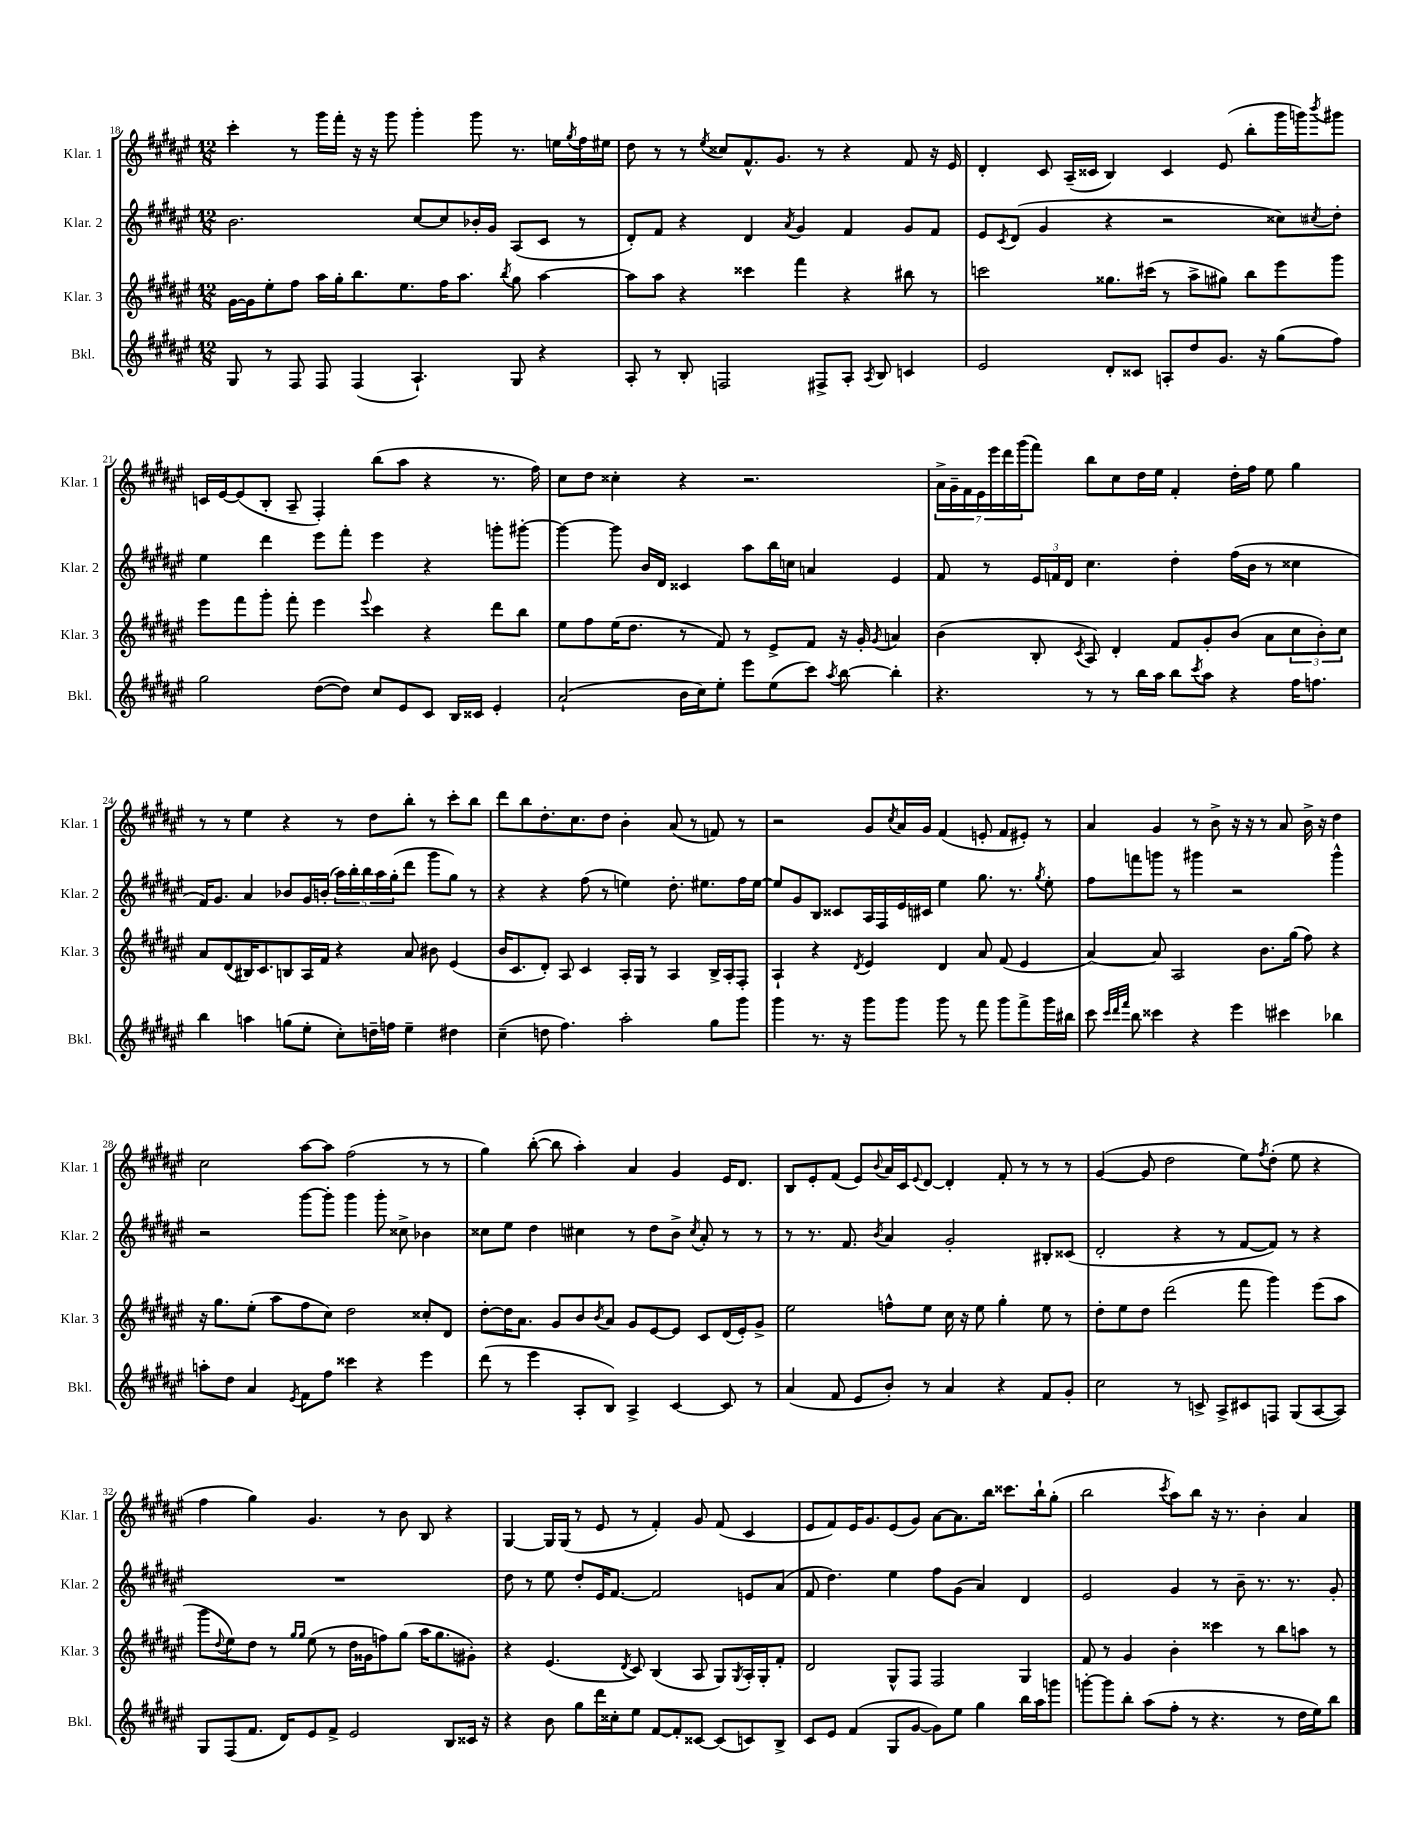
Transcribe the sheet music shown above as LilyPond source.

<<
\new StaffGroup <<
\new Staff = "s0" \with { instrumentName = "Klar. 1" shortInstrumentName = "Klar. 1" } {
    \clef treble \key fis \major \numericTimeSignature \time 12/8
    cis'''4-. r8 gis'''16 fis'''16-. r16 r16 gis'''8 gis'''4-. gis'''8 r8. e''16 \acciaccatura { gis''8 } fis''16 eis''16 |
    dis''8 r8 r8 \acciaccatura { eis''8 } cisis''8 fis'8.-^ gis'8. r8 r4 fis'8 r16 eis'16 |
    dis'4-. cis'8 ais16--( cisis'16 b4) cisis'4 eis'8( b''8-. gis'''16 g'''16) \acciaccatura { b'''8 } gis'''8 |
    c'16 eis'16~ eis'8( b8-. ais8-- fis4-.) b''8( ais''8 r4 r8. fis''16) |
    cis''8 dis''8 cisis''4-. r4 r2. |
    \tuplet 7/4 { ais'16-> gis'16-- fis'16 eis'16 eis'''16 dis'''16 gis'''16( } fis'''8) b''8 cis''8 dis''16 eis''16 fis'4-. dis''16-. fis''16 eis''8 gis''4 |
    r8 r8 eis''4 r4 r8 dis''8 b''8-. r8 cis'''8-. b''8 |
    dis'''8 b''8 dis''8.-. cis''8. dis''8 b'4-. ais'8( r8 f'8) r8 |
    r2 gis'8 \acciaccatura { cis''8 } ais'16 gis'16 fis'4( e'8-. fis'8 eis'8-.) r8 |
    ais'4 gis'4 r8 b'8-> r16 r16 r8 ais'8 b'16-> r16 dis''4 |
    cis''2 ais''8~ ais''8 fis''2( r8 r8 |
    gis''4) b''8~-.( b''8 ais''4-.) ais'4 gis'4 eis'16 dis'8. |
    b8 eis'8-. fis'8( eis'8) \appoggiatura { b'8 } ais'16 cis'16 \appoggiatura { eis'8 } dis'8~ dis'4-. fis'8-. r8 r8 r8 |
    gis'4~( gis'8 dis''2 eis''8) \acciaccatura { fis''8 } dis''8-.( eis''8 r4 |
    fis''4 gis''4) gis'4. r8 b'8 b8 r4 |
    gis4~ gis16 gis16( r8 eis'8 r8 fis'4-.) gis'8 fis'8( cis'4 |
    eis'8 fis'8) eis'16 gis'8. eis'8( gis'8) ais'8~ ais'8. b''16 cisis'''8. b''16-! gis''8-.( |
    b''2 \acciaccatura { cis'''8 } ais''8) b''8 r16 r8. b'4-. ais'4 \bar "|." |
}
\new Staff = "s1" \with { instrumentName = "Klar. 2" shortInstrumentName = "Klar. 2" } {
    \clef treble \key fis \major \numericTimeSignature \time 12/8
    b'2. cis''8~ cis''8 bes'16-. gis'16 ais8( cis'8 r8 |
    dis'8-.) fis'8 r4 dis'4 \acciaccatura { ais'8 } gis'4 fis'4 gis'8 fis'8 |
    eis'8 \acciaccatura { cis'8 } dis'8( gis'4 r4 r2 cisis''8) \acciaccatura { cis''8 } dis''8-. |
    eis''4 dis'''4 eis'''8 fis'''8-. eis'''4 r4 g'''8-. gis'''8~-. |
    gis'''4~ gis'''8 b'16 dis'16 cisis'4 ais''8 b''16 c''16 a'4 eis'4 |
    fis'8 r8 \tuplet 3/2 { eis'16 f'16 dis'16 } cis''4. dis''4-. fis''16( b'16 r8 cisis''4 |
    fis'16) gis'8. ais'4 bes'8 gis'16 b'16-.( \tuplet 5/4 { ais''16) b''16-. b''16 ais''16 gis''16-.( } dis'''8 gis'''8 gis''8) r8 |
    r4 r4 fis''8( r8 e''4) dis''8.-. eis''8. fis''16 eis''16~ |
    eis''8 gis'8 b8 cisis'8 ais16 fis16 eis'16 cis'16 eis''4 gis''8. r8. \acciaccatura { gis''8 } eis''8-. |
    fis''8 f'''8 g'''8 r8 gis'''4 r2 gis'''4-^ |
    r2 gis'''8~ gis'''8-. gis'''4 gis'''8-. cisis''8-> bes'4 |
    cisis''8 eis''8 dis''4 cis''4 r8 dis''8 b'8-> \acciaccatura { cis''8 } ais'8-. r8 r8 |
    r8 r8. fis'8. \acciaccatura { b'8 } ais'4 gis'2-. bis8-. cisis'8( |
    dis'2-. r4 r8 fis'8~ fis'8) r8 r4 |
    R1. |
    dis''8 r8 eis''8 dis''8-. eis'16 fis'8.~ fis'2 e'8 ais'8( |
    fis'8 dis''4.) eis''4 fis''8 gis'8( ais'4) dis'4 |
    eis'2 gis'4 r8 b'8-- r8. r8. gis'8-. \bar "|." |
}
\new Staff = "s2" \with { instrumentName = "Klar. 3" shortInstrumentName = "Klar. 3" } {
    \clef treble \key fis \major \numericTimeSignature \time 12/8
    gis'16~ gis'16 eis''8-. fis''8 ais''16 gis''16-. b''8. eis''8. fis''16 ais''8. \acciaccatura { b''8 } gis''8 ais''4~ |
    ais''8 ais''8 r4 cisis'''4 fis'''4 r4 bis''8 r8 |
    c'''2 gisis''8. cis'''16( r8 ais''8-> gis''8) b''8 eis'''8 gis'''8 |
    eis'''8 fis'''8 gis'''8-. fis'''8-. eis'''4 \appoggiatura { eis'''8 } cis'''4 r4 dis'''8 b''8 |
    eis''8 fis''8 eis''16( dis''8. r8 fis'8) r8 eis'8-> fis'8 r16 gis'16-. \acciaccatura { gis'8 } a'4 |
    b'4( b8-. \acciaccatura { cis'8 } ais8) dis'4-. fis'8 gis'8-. b'8( ais'8 \tuplet 3/2 { cis''8 b'8-.) cis''8 } |
    ais'8 dis'8( bis16) cis'8. b8 ais16 fis'16 r4 ais'8 bis'8 eis'4( |
    b'16 cis'8. dis'8-.) ais8 cis'4 ais16-. gis16 r8 ais4 b16-> ais16-. fis8-. |
    ais4-! r4 \acciaccatura { dis'8 } eis'4 dis'4 ais'8 fis'8( eis'4 |
    ais'4~) ais'8 ais2 b'8. gis''16( fis''8) r4 |
    r16 gis''8. eis''8-.( ais''8 fis''8 cis''8) dis''2 cisis''8-. dis'8 |
    dis''8~-. dis''16 ais'8. gis'8 b'8 \acciaccatura { b'8 } ais'8 gis'8 eis'8~ eis'8 cis'8 dis'16( eis'16-.) gis'8-> |
    eis''2 f''8-^ eis''8 cis''16 r16 eis''8 gis''4-. eis''8 r8 |
    dis''8-. eis''8 dis''8 dis'''2( fis'''8 gis'''4) eis'''8( ais''8 |
    gis'''8 \appoggiatura { dis''8 } eis''8) dis''8 r8 \grace { gis''16 gis''16 } eis''8( r8 dis''16 gisis'16 f''8) gis''8( ais''16 gis''8. gis'8-.) |
    r4 eis'4.( \acciaccatura { dis'8 } cis'8) b4( ais8 gis8) \acciaccatura { gis8 } ais16-. gis16-. fis'8-. |
    dis'2 gis8-^ fis8 fis2 gis4 |
    fis'8 r8 gis'4 b'4-. cisis'''4 r8 b''8 a''8 r8 \bar "|." |
}
\new Staff = "s3" \with { instrumentName = "Bkl." shortInstrumentName = "Bkl." } {
    \clef treble \key fis \major \numericTimeSignature \time 12/8
    gis8 r8 fis8 fis8 fis4( ais4.-!) gis8 r4 |
    ais8-. r8 b8-. f2 fis8-> ais8-. \acciaccatura { ais8 } b8 c'4 |
    eis'2 dis'8-. cisis'8 a8-. dis''8 gis'8. r16 gis''8( fis''8) |
    gis''2 dis''8~( dis''8) cis''8 eis'8 cis'8 b16 cisis'16 eis'4-. |
    ais'2-!( b'16 cis''16) eis''8-. eis'''8 eis''8( cis'''8) \acciaccatura { ais''8 } b''8~ b''4-. |
    r4. r8 r8 b''16 ais''16 b''8 \acciaccatura { cis'''8 } ais''8 r4 fis''16 f''8. |
    b''4 a''4 g''8( eis''8-. cis''8-.) d''16-- f''16 eis''4-- dis''4 |
    cis''4--( d''8 fis''4.) ais''2-. gis''8 gis'''8 |
    gis'''4 r8. r16 gis'''8 gis'''8 gis'''8 r8 fis'''8 gis'''8 fis'''8-> gis'''16 bis''16 |
    cis'''8 \grace { cis'''32 dis'''32 fis'''32 } b''8 cisis'''4 r4 eis'''4 cis'''4 bes''4 |
    a''8-. dis''8 ais'4 \acciaccatura { eis'8 } fis'8 fis''8 cisis'''4 r4 eis'''4 |
    dis'''8( r8 eis'''4 ais8-. b8) ais4-> cis'4~ cis'8 r8 |
    ais'4( fis'8 eis'8 b'8-.) r8 ais'4 r4 fis'8 gis'8-. |
    cis''2 r8 c'8-> ais8-> cis'8 f8 gis8( ais8~ ais8) |
    gis8 fis8( fis'8. dis'16) eis'8 fis'8-> eis'2 b8 cisis'16 r16 |
    r4 b'8 gis''8 dis'''16 cisis''16-. eis''8 fis'8~ fis'8-. cisis'8~ cisis'8( c'8) b8-> |
    cis'8 eis'8 fis'4( gis8 gis'8~ gis'8) eis''8 gis''4 b''16 ais''16 g'''8 |
    g'''8~-. g'''8 b''8-. ais''8( fis''8-. r8 r4. r8 dis''16 eis''16) b''8 \bar "|." |
}
>>
>>
\layout { \context { \Score currentBarNumber = #18 } }
